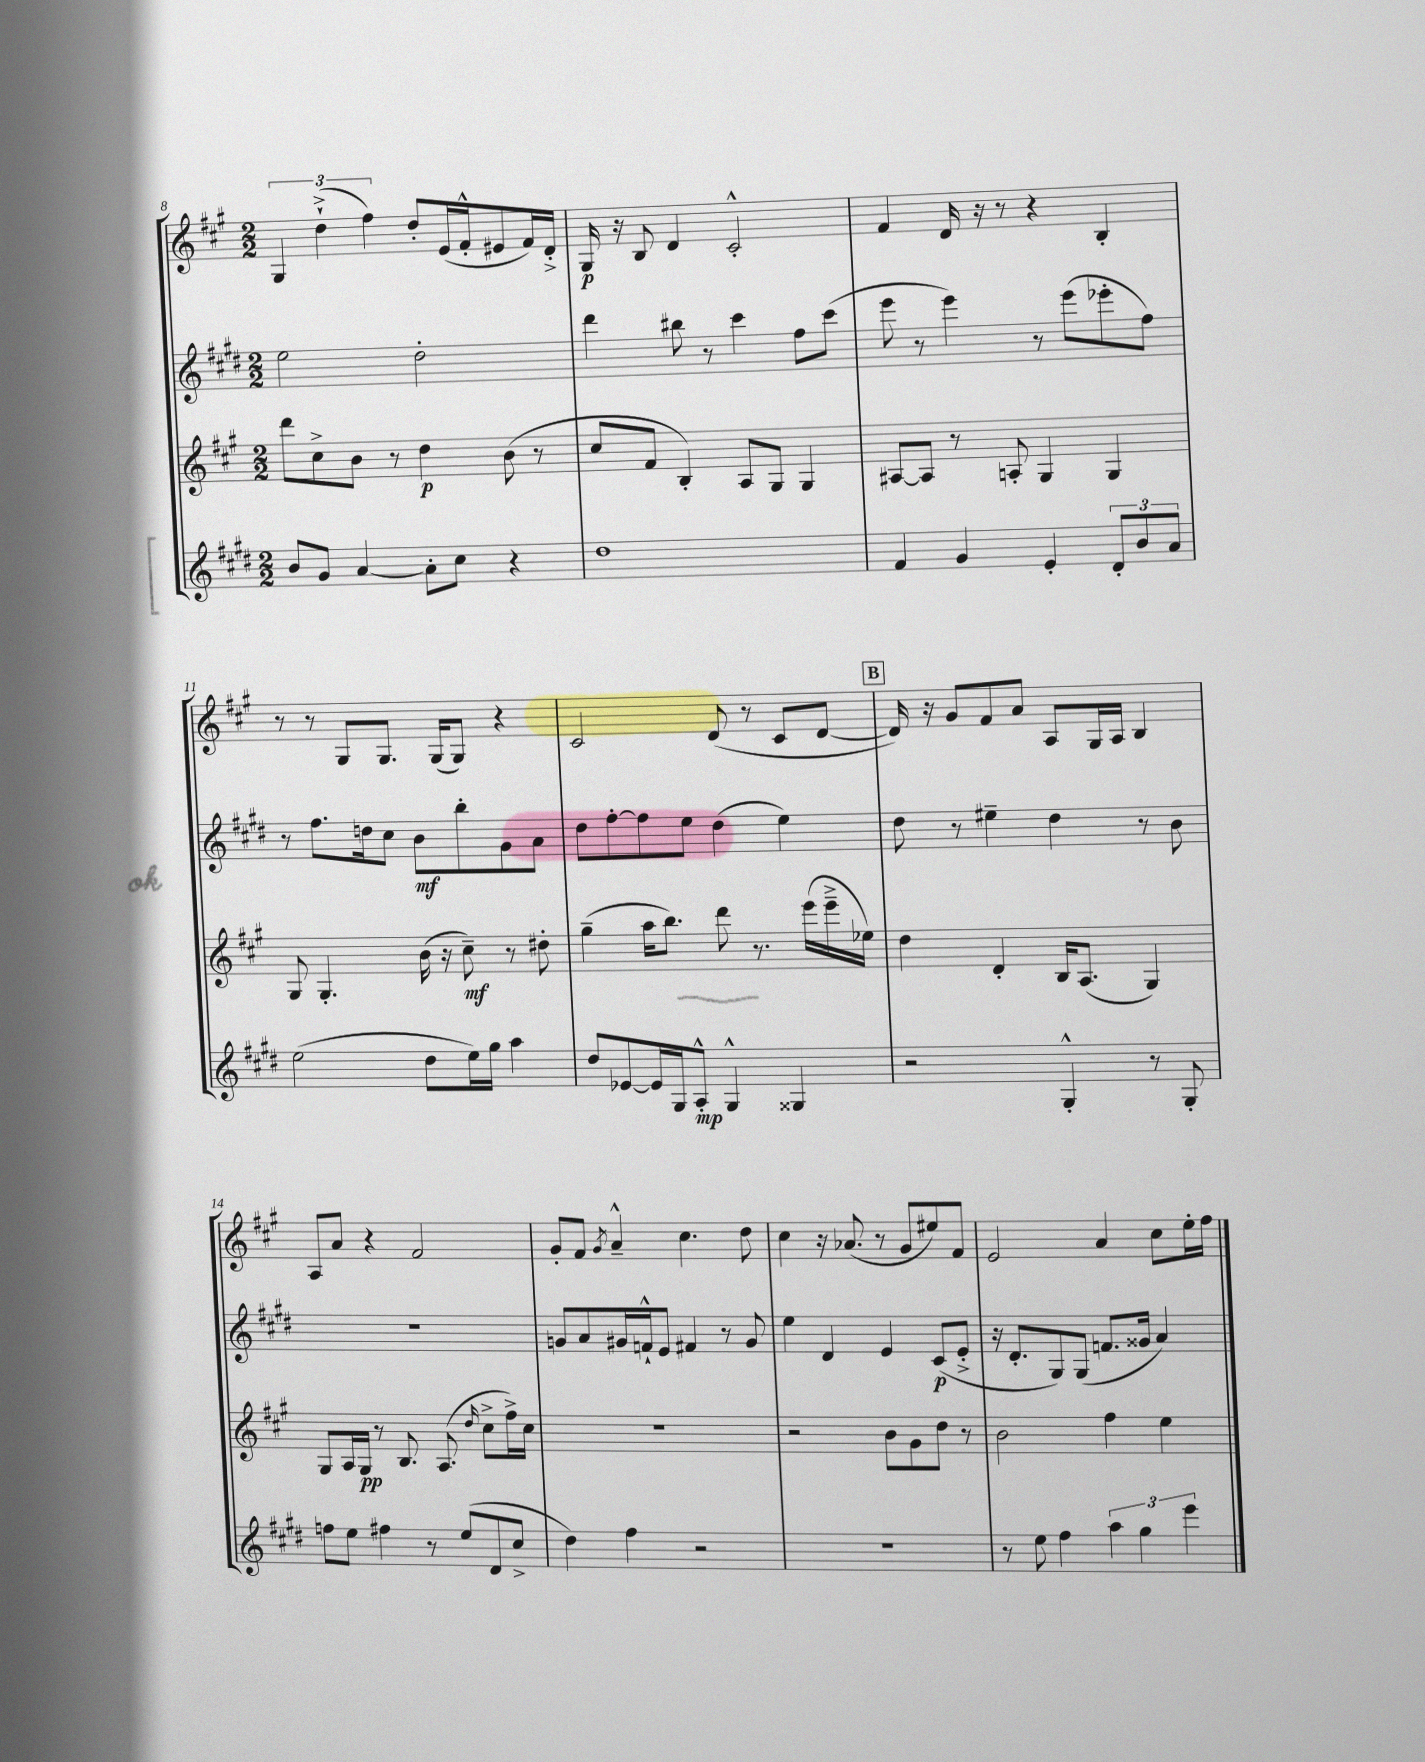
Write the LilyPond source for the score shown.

<<
\new StaffGroup <<
\new Staff = "s0" {
    \clef treble \key a \major \numericTimeSignature \time 2/2
    \tuplet 3/2 { gis4 d''4-!->( fis''4) } d''8-. e'16( fis'16-.-^ eis'8 fis'16) d'16-.-> |
    gis16\p r16 b8 d'4 cis'2-.-^ |
    fis'4 d'16 r16 r8 r4 b4-. |
    r8 r8 gis8 gis8. gis16( gis8) r4 |
    cis'2 d'8( r8 cis'8 d'8~ |
    \mark \markup { \box "B" } d'16) r16 gis'8 fis'8 a'8 a8 gis16 a16 b4 |
    a8 a'8 r4 fis'2 |
    gis'8-. fis'8 \acciaccatura { gis'8 } a'4---^ cis''4. d''8 |
    cis''4 r16 aes'8.( r8 gis'8 eis''8) fis'8 |
    e'2 a'4 cis''8 e''16-. fis''16 \bar "|." |
}
\new Staff = "s1" {
    \clef treble \key e \major \numericTimeSignature \time 2/2
    e''2 dis''2-. |
    dis'''4 bis''8 r8 cis'''4 fis''8 cis'''8( |
    e'''8 r8 e'''4) r8 e'''8( ees'''8-. fis''8) |
    r8 fis''8. d''16 cis''8 b'8\mf b''8-. gis'8 a'8 |
    dis''8 fis''8~-. fis''8 e''8 dis''4( e''4) |
    \mark \markup { \box "B" } dis''8 r8 eis''4-- dis''4 r8 b'8 |
    R1 |
    g'8 a'8 gis'16 f'16-!-^ e'8 fis'4 r8 gis'8 |
    e''4 dis'4 e'4 cis'8\p( e'8-.-> |
    r16 dis'8.-. gis8) gis8( f'8. gisis'16 a'4) \bar "|." |
}
\new Staff = "s2" {
    \clef treble \key a \major \numericTimeSignature \time 2/2
    d'''8 cis''8-> b'8 r8 d''4\p b'8( r8 |
    cis''8 fis'8 b4-.) a8 gis8 gis4 |
    ais8~ ais8 r8 a8-. gis4 gis4 |
    gis8 gis4.-. b'16( r16 cis''8--\mf) r8 dis''8-. |
    gis''4--( a''16 b''8.) d'''8 r8. e'''16( e'''16---> ees''16) |
    \mark \markup { \box "B" } d''4 d'4-. b16 a8.( gis4) |
    gis8 a16 gis16\pp r8 b8. a8.( \grace { d''16 } cis''8-> fis''16->) cis''16 |
    r1 |
    r2 b'8 gis'8 d''8 r8 |
    b'2 fis''4 e''4 \bar "|." |
}
\new Staff = "s3" {
    \clef treble \key e \major \numericTimeSignature \time 2/2
    b'8 gis'8 a'4~ a'8-. cis''8 r4 |
    dis''1 |
    fis'4 gis'4 e'4-. \tuplet 3/2 { dis'8-. b'8 a'8 } |
    e''2( dis''8 e''16) gis''16 a''4 |
    dis''8 ees'8~ ees'16 gis16 a8-.-^\mp gis4-^ gisis4 |
    \mark \markup { \box "B" } r2 gis4-.-^ r8 gis8-. |
    f''8 e''8 fis''4 r8 e''8( dis'8 cis''8-> |
    dis''4) fis''4 r2 |
    R1 |
    r8 e''8 fis''4 \tuplet 3/2 { a''4 gis''4 e'''4 } \bar "|." |
}
>>
>>
\layout { \context { \Score currentBarNumber = #8 } }
